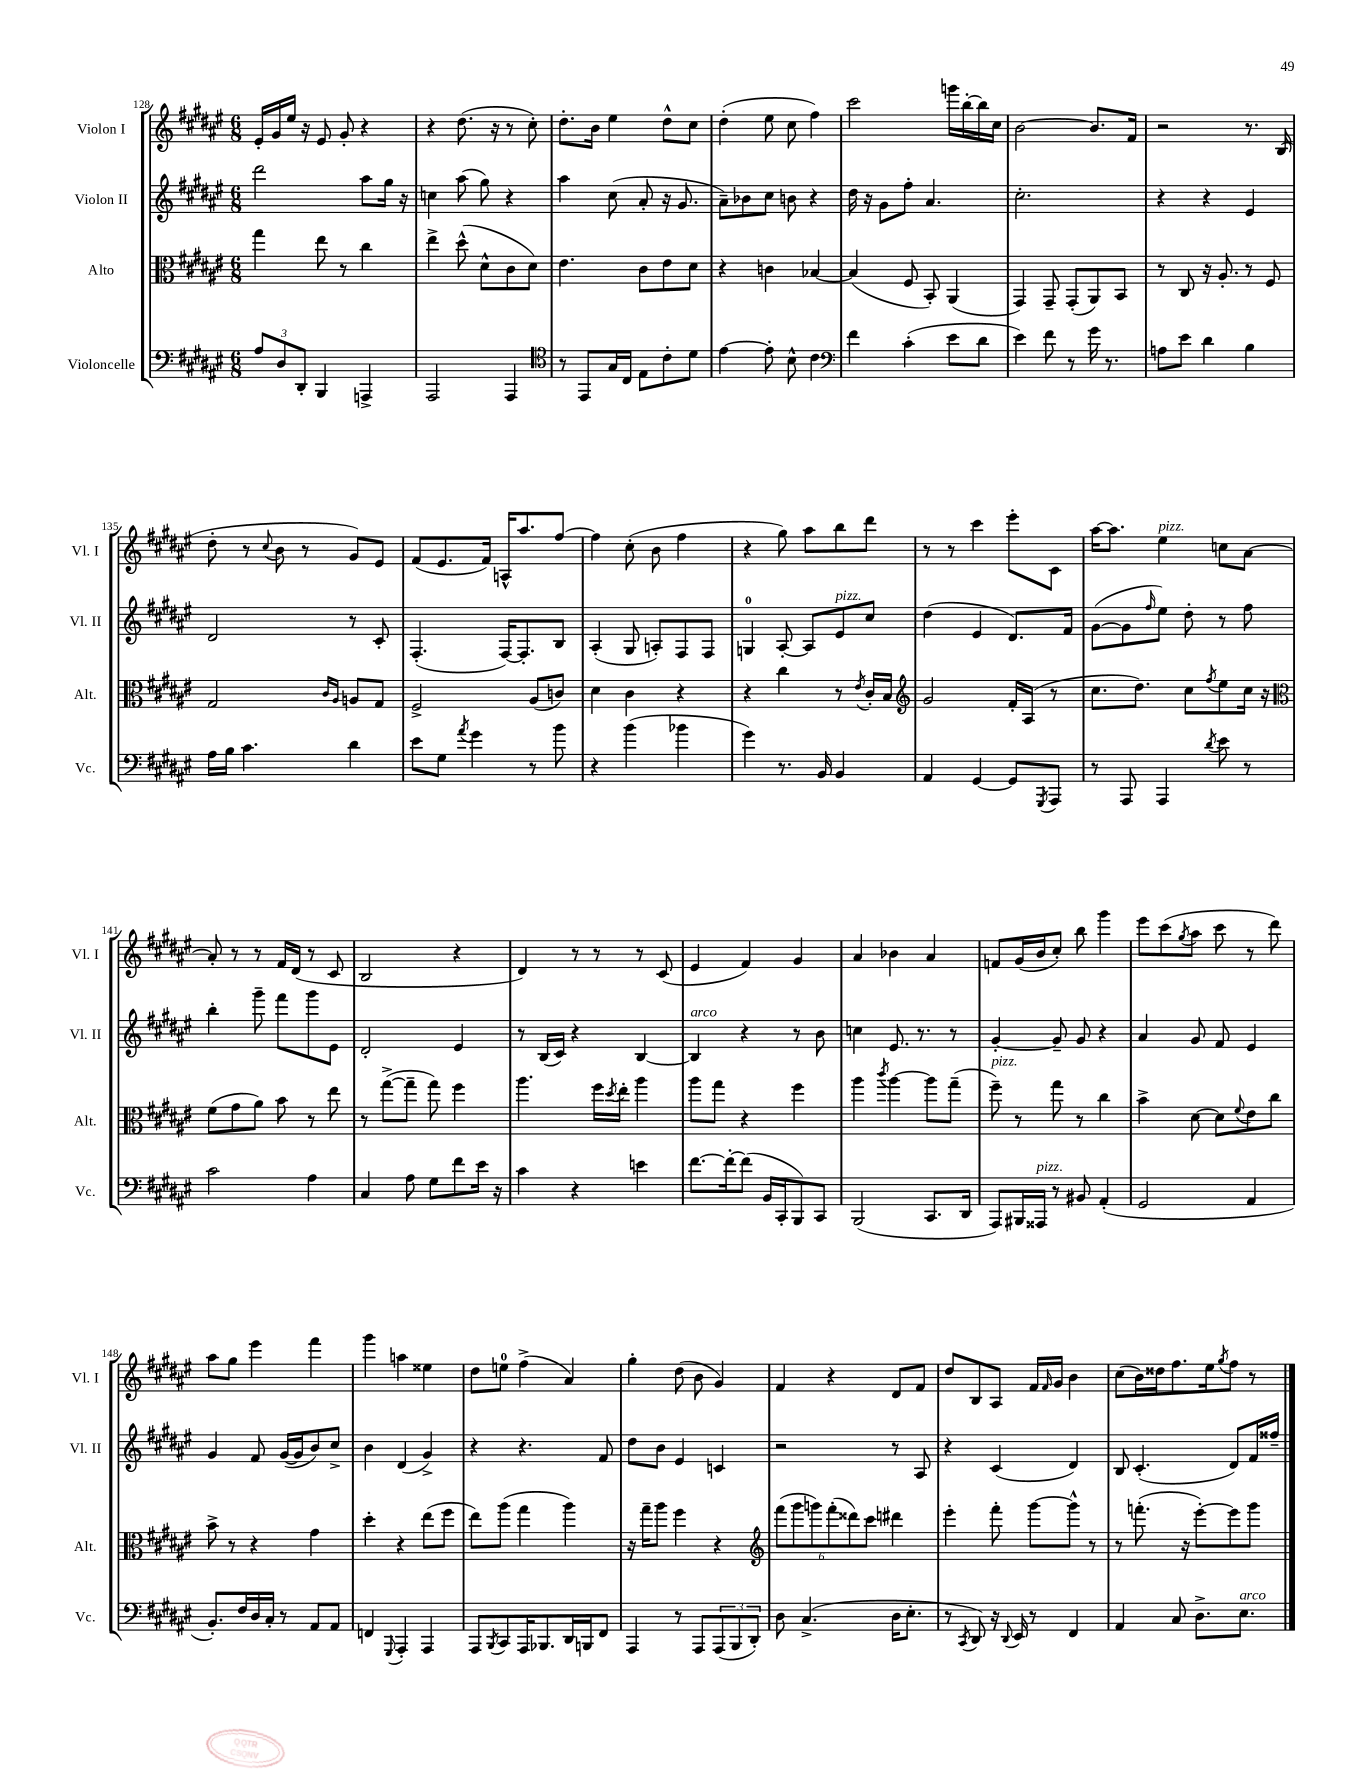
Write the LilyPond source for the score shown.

<<
\new StaffGroup <<
\new Staff = "s0" \with { instrumentName = "Violon I" shortInstrumentName = "Vl. I" } {
    \clef treble \key fis \major \numericTimeSignature \time 6/8
    eis'16-. gis'16 eis''16 r16 eis'8 gis'8-. r4 |
    r4 dis''8.( r16 r8 cis''8-.) |
    dis''8.-. b'16 eis''4 dis''8-^ cis''8 |
    dis''4-.( eis''8 cis''8 fis''4) |
    cis'''2 g'''16 b''16~-. b''16 cis''16 |
    b'2~ b'8. fis'16 |
    r2 r8. b16( |
    dis''8-. r8 \appoggiatura { cis''8 } b'8 r8 gis'8) eis'8 |
    fis'8( eis'8. fis'16) a16-^ ais''8. fis''8~ |
    fis''4 cis''8-.( b'8 fis''4 |
    r4 gis''8) ais''8 b''8 dis'''8 |
    r8 r8 cis'''4 eis'''8-. cis'8 |
    ais''16~ ais''8. eis''4^\markup { \italic "pizz." } c''8 ais'8~ |
    ais'8-. r8 r8 fis'16 dis'16( r8 cis'8 |
    b2 r4 |
    dis'4) r8 r8 r8 cis'8( |
    eis'4 fis'4) gis'4 |
    ais'4 bes'4 ais'4 |
    f'8 gis'16( b'16 cis''8-.) b''8 gis'''4 |
    eis'''8 cis'''8( \acciaccatura { gis''8 } ais''8 cis'''8 r8 dis'''8) |
    ais''8 gis''8 eis'''4 fis'''4 |
    gis'''4 a''4 eisis''4 |
    dis''8 e''8-0 fis''4->( ais'4) |
    gis''4-. dis''8( b'8 gis'4) |
    fis'4 r4 dis'8 fis'8 |
    dis''8 b8 ais8 fis'16 \grace { fis'16 } gis'16 b'4 |
    cis''8( b'16) disis''16 fis''8. eis''16 \acciaccatura { gis''8 } fis''8 r8 \bar "|." |
}
\new Staff = "s1" \with { instrumentName = "Violon II" shortInstrumentName = "Vl. II" } {
    \clef treble \key fis \major \numericTimeSignature \time 6/8
    dis'''2 ais''8 gis''16 r16 |
    c''4 ais''8( gis''8) r4 |
    ais''4 cis''8( ais'8-. r16 gis'8. |
    ais'8--) bes'8 cis''8 b'8 r4 |
    dis''16 r16 gis'8 fis''8-. ais'4. |
    cis''2.-. |
    r4 r4 eis'4 |
    dis'2 r8 cis'8-. |
    fis4.-.( fis16~) fis8.-. b8 |
    ais4-.( gis8 a8-.) fis8 fis8 |
    g4-0 ais8~-. ais8 eis'8^\markup { \italic "pizz." } cis''8 |
    dis''4( eis'4 dis'8.) fis'16 |
    gis'8~( gis'8 \grace { fis''16 } eis''8) dis''8-. r8 fis''8 |
    b''4-. gis'''8-- fis'''8 gis'''8 eis'8 |
    dis'2-. eis'4 |
    r8 b16( cis'16) r4 b4~ |
    b4^\markup { \italic "arco" } r4 r8 b'8 |
    c''4 eis'8. r8. r8 |
    gis'4~-. gis'8-- gis'8 r4 |
    ais'4 gis'8 fis'8 eis'4 |
    gis'4 fis'8 gis'16~( gis'16 b'8) cis''8-> |
    b'4 dis'4( gis'4->) |
    r4 r4. fis'8 |
    dis''8 b'8 eis'4 c'4 |
    r2 r8 ais8 |
    r4 cis'4( dis'4) |
    b8 cis'4.-.( dis'8) fis'16 fisis''16-- \bar "|." |
}
\new Staff = "s2" \with { instrumentName = "Alto" shortInstrumentName = "Alt." } {
    \clef alto \key fis \major \numericTimeSignature \time 6/8
    gis''4 eis''8 r8 cis''4 |
    eis''4-> dis''8-^( dis'8-^ cis'8 dis'8) |
    eis'4. cis'8 eis'8 dis'8 |
    r4 c'4 bes4~ |
    bes4( fis8 b,8-.) ais,4( |
    gis,4) gis,8-- gis,8-.( ais,8) b,8 |
    r8 cis8 r16 ais8.-. r8 fis8 |
    gis2 \grace { cis'16 ais16 } a8 gis8 |
    fis2-> ais8( c'8) |
    dis'4 cis'4 r4 |
    r4 cis''4 r8 \acciaccatura { eis'8 } cis'16-. b16 |
    \clef treble gis'2 fis'16-. ais16( r8 |
    cis''8. dis''8.) cis''8 \acciaccatura { fis''8 } eis''8 cis''16 r16 |
    \clef alto fis'8( gis'8 ais'8) b'8 r8 eis''8 |
    r8 gis''8~->( gis''8-- gis''8) fis''4 |
    ais''4. fis''16 \acciaccatura { dis''8 } eis''16-. ais''4 |
    ais''8 gis''8 r4 fis''4 |
    ais''4 \acciaccatura { cis'''8 } ais''4~ ais''8 gis''8--( |
    fis''8--^\markup { \italic "pizz." }) r8 gis''8 r8 cis''4 |
    b'4-> dis'8~ dis'8 \appoggiatura { fis'8 } eis'8 cis''8 |
    b'8-> r8 r4 gis'4 |
    dis''4-. r4 eis''8( fis''8 |
    eis''8) ais''8( gis''4 ais''4) |
    r16 gis''16-- ais''8 fis''4 r4 |
    \clef treble \tuplet 6/4 { fis'''8( gis'''8 g'''8) fis'''8-.( disis'''8) cis'''8 } dis'''4 |
    eis'''4-. fis'''8-. gis'''8~ gis'''8-^ r8 |
    r8 f'''8.-.( r16 eis'''8~-.) eis'''8 gis'''8 \bar "|." |
}
\new Staff = "s3" \with { instrumentName = "Violoncelle" shortInstrumentName = "Vc." } {
    \clef bass \key fis \major \numericTimeSignature \time 6/8
    \tuplet 3/2 { ais8 dis8 dis,8-. } b,,4 a,,4-> |
    ais,,2 ais,,4 |
    \clef tenor r8 eis,8 gis16 cis16 eis8 cis'8-. dis'8 |
    eis'4~ eis'8-. b8-^ cis'4 |
    \clef bass fis'4 cis'4-.( eis'8 dis'8 |
    eis'4) fis'8 r8 gis'16 r8. |
    a8 eis'8 dis'4 b4 |
    ais16 b16 cis'4. dis'4 |
    eis'8 gis8 \acciaccatura { ais'8 } gis'4 r8 b'8 |
    r4 b'4( bes'4 |
    gis'4) r8. b,16 b,4 |
    ais,4 gis,4~ gis,8 \acciaccatura { gis,,8 } ais,,8 |
    r8 ais,,8 ais,,4 \acciaccatura { dis'8 } eis'8 r8 |
    cis'2 ais4 |
    cis4 ais8 gis8 fis'8 eis'16 r16 |
    cis'4 r4 e'4 |
    fis'8.~ fis'16~-. fis'8( b,16 cis,16-. b,,8) cis,8 |
    b,,2( cis,8. dis,16 |
    ais,,8) bis,,16 aisis,,16^\markup { \italic "pizz." } r8 bis,8 ais,4-.( |
    gis,2 ais,4 |
    b,8.-.) fis16 dis16 cis16-. r8 ais,8 ais,8 |
    f,4 \appoggiatura { gis,,8 } ais,,4-. ais,,4 |
    ais,,8 \acciaccatura { b,,8 } cis,8 ais,,16 bes,,8. dis,16 b,,16 fis,8 |
    ais,,4 r8 ais,,8 \tuplet 3/2 { ais,,8( b,,8 dis,8-.) } |
    dis8 cis4.->( dis16 eis8.-. |
    r8 \acciaccatura { cis,8 } dis,8) r16 \appoggiatura { dis,8 } eis,16 r8 fis,4 |
    ais,4 cis8 dis8.-> eis8.^\markup { \italic "arco" } \bar "|." |
}
>>
>>
\layout { \context { \Score currentBarNumber = #128 } }
